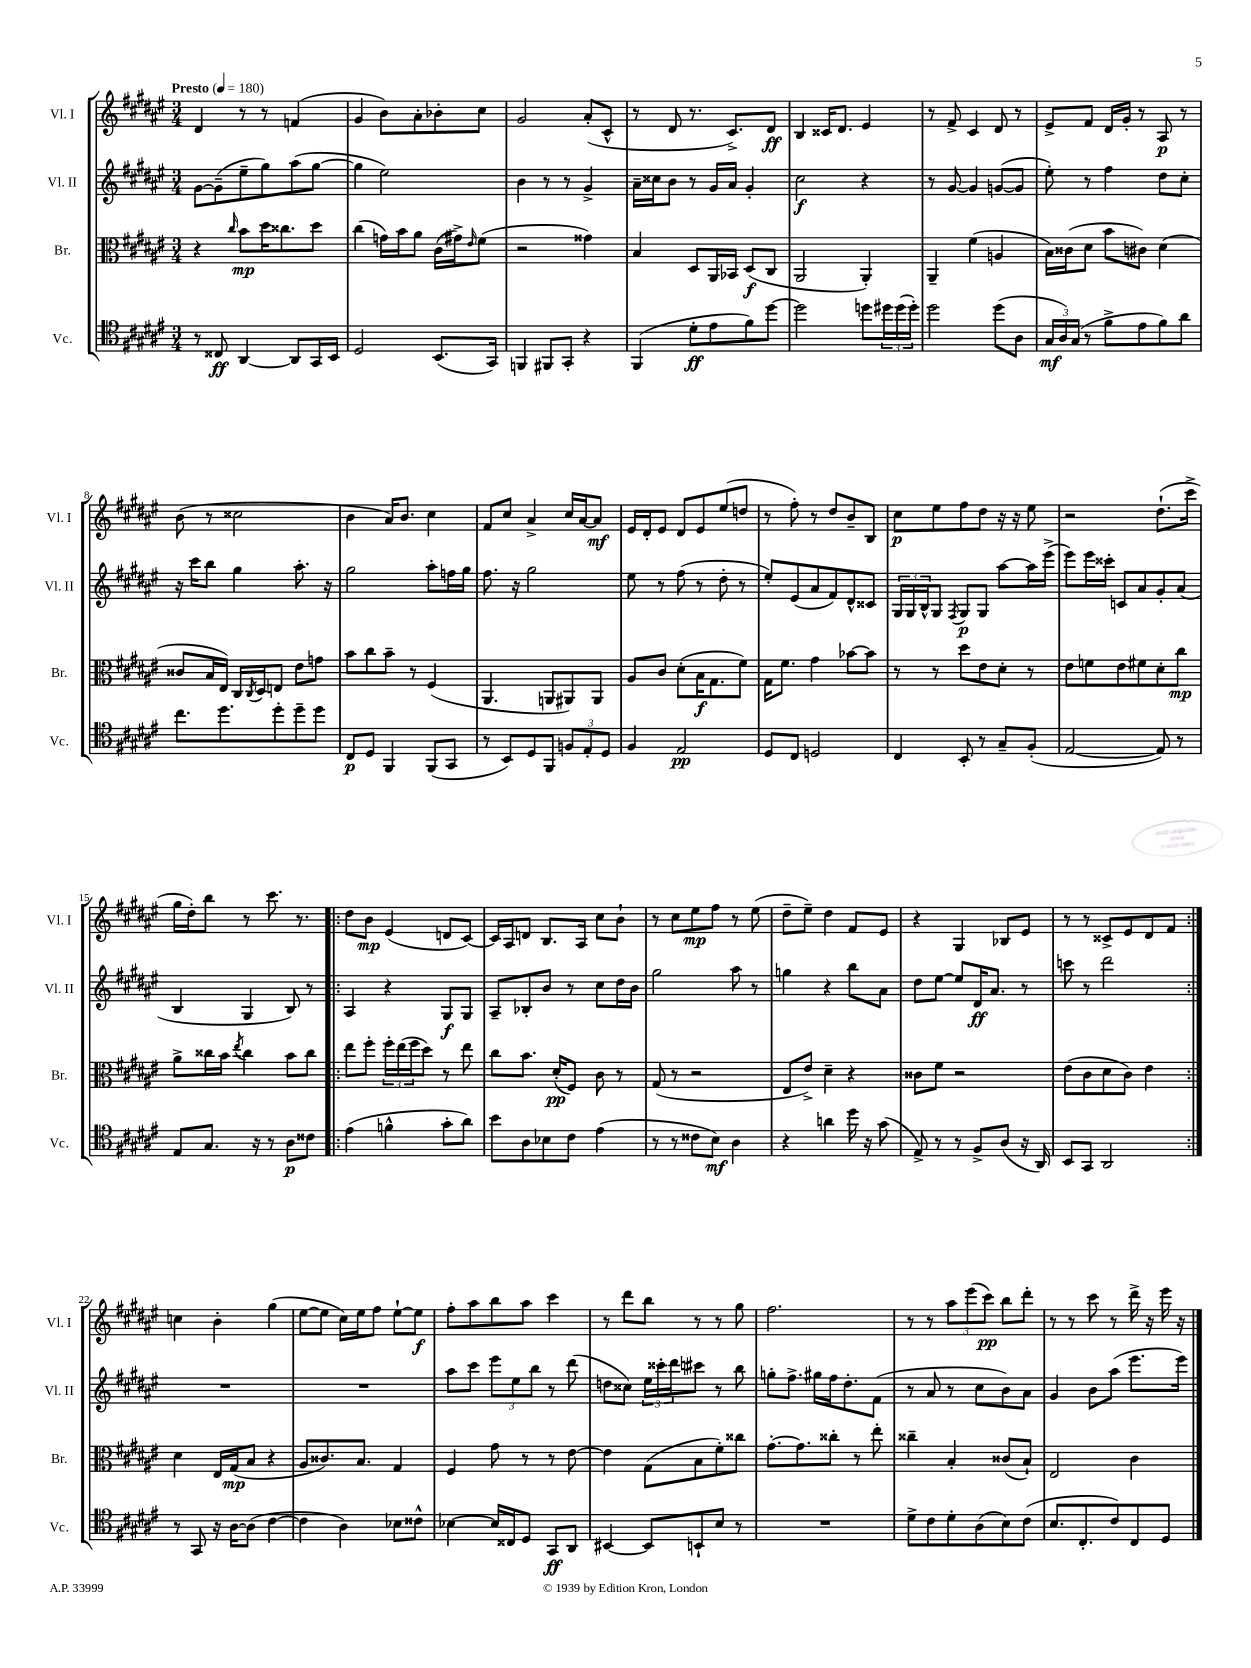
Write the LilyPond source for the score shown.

<<
\new StaffGroup <<
\new Staff = "s0" \with { instrumentName = "Vl. I" shortInstrumentName = "Vl. I" } {
    \clef treble \key fis \major \numericTimeSignature \time 3/4 \tempo "Presto" 4 = 180
    dis'4 r8 r8 f'4( |
    gis'4 b'8) ais'8-. bes'8-. cis''8 |
    gis'2 ais'8-.( cis'8-^ |
    r8 dis'8 r8. cis'8.->) dis'8\ff |
    b4 cisis'16 dis'8. eis'4 |
    r8 fis'8-> cis'4 dis'8 r8 |
    eis'8-> fis'8 dis'16 gis'16-. r8 ais8\p r8 |
    b'8( r8 cisis''2 |
    b'4 ais'16) b'8. cis''4 |
    fis'8 cis''8 ais'4-> cis''16 ais'16~ ais'8\mf |
    eis'16 dis'16-. eis'8 dis'8 eis'8 eis''8( d''8 |
    r8 fis''8-.) r8 dis''8 b'8-- b8 |
    cis''8\p eis''8 fis''8 dis''8 r16 r16 eis''8 |
    r2 dis''8.-!( cis'''16-> |
    gis''16 dis''16-.) b''8 r8 cis'''8. r8. |
    \repeat volta 2 { dis''8 b'8\mp eis'4( d'8 cis'8~) |
    cis'16 ais16 d'8 b8. ais16 cis''8 b'8-! |
    r8 cis''8 eis''8\mp fis''8 r8 eis''8( |
    dis''8-- eis''8--) dis''4 fis'8 eis'8 |
    r4 gis4 bes8 eis'8 |
    r8 r8 cisis'8-> eis'8 dis'8 fis'8 | }
    c''4 b'4-. gis''4( |
    eis''8~ eis''8 cis''16) eis''16 fis''8 eis''8~-! eis''8\f |
    fis''8-. ais''8 b''8 ais''8 cis'''4 |
    r8 dis'''8 b''8 r8 r8 gis''8 |
    fis''2. |
    r8 r8 \tuplet 3/2 { ais''8 eis'''8( cis'''8\pp) } b''8 dis'''8-. |
    r8 r8 cis'''8 r8 dis'''16-> r16 eis'''16 r16 \bar "|." |
}
\new Staff = "s1" \with { instrumentName = "Vl. II" shortInstrumentName = "Vl. II" } {
    \clef treble \key fis \major \numericTimeSignature \time 3/4
    gis'8~ gis'8--( eis''8-- gis''8) ais''8( gis''8~ |
    gis''4 eis''2) |
    b'4 r8 r8 gis'4-> |
    ais'16-- cisis''16 b'8 r8 gis'16 ais'16 gis'4-. |
    cis''2\f r4 |
    r8 gis'8~ gis'4 g'8~( g'8 |
    eis''8-.) r8 fis''4 dis''8 cis''8-. |
    r16 cis'''16 b''8 gis''4 ais''8.-. r16 |
    gis''2 ais''8-. f''16 gis''16 |
    fis''8. r16 gis''2 |
    eis''8 r8 fis''8( r8 dis''8-. r8 |
    eis''8-.) eis'8( ais'8 fis'8) dis'8-^ cisis'8 |
    \tuplet 3/2 { gis16 gis16 b16-^ } gis8 \acciaccatura { fis8 } gis8\p gis8 ais''8~ ais''16 eis'''16->( |
    eis'''8) eis'''16 cisis'''16-. c'8 ais'8 gis'8-. ais'8( |
    b4 gis4 b8) r8 |
    \repeat volta 2 { ais4 r4 gis8\f gis8 |
    ais8-- bes8-. b'8 r8 cis''8 dis''16 b'16 |
    gis''2 ais''8 r8 |
    g''4 r4 b''8 ais'8 |
    dis''8 eis''8~ eis''8 dis'16\ff ais'8. r8 |
    c'''8 r8 dis'''2 | }
    R2. |
    R2. |
    ais''8 cis'''8 \tuplet 3/2 { eis'''8 eis''8 b''8 } r8 dis'''8( |
    d''8 cisis''8) \tuplet 3/2 { eis''16 cisis'''16-. dis'''16 } cis'''8 r8 b''8 |
    g''8-. fis''8.-> gis''16 fis''16 dis''8.-. fis'8( |
    r8 ais'8 r8 cis''8 b'8) ais'8 |
    gis'4 b'8 ais''8( eis'''8. eis'''16) \bar "|." |
}
\new Staff = "s2" \with { instrumentName = "Br." shortInstrumentName = "Br." } {
    \clef alto \key fis \major \numericTimeSignature \time 3/4
    r4 \grace { cis''16 } b'8\mp dis''16 cisis''8. dis''8 |
    cis''4( g'16) b'16 ais'8 cis'16( gis'16->) \grace { eis'16 } fis'8( |
    r2 gisis'4) |
    b4 dis8 ais,16 bes,16 dis8\f( cis8 |
    ais,2 ais,4-.) |
    ais,4-- fis'4( a4 |
    b16) cisis'16( dis'8 b'8 cis'8) dis'4( |
    cisis'8 b16 eis16) cis16 \acciaccatura { cis8 } dis16 e8 eis'8 g'8 |
    b'8 cis''8 b'8-- r8 fis4( |
    ais,4. a,8 ais,8) ais,8 |
    ais8 cis'8 dis'8-.( b16\f gis8. fis'8) |
    gis16 fis'8. gis'4 bes'8~ bes'8 |
    r8 r8 dis''8 eis'8 dis'8-. r8 |
    eis'8 f'8 eis'8 fis'8 dis'8-. cis''8\mp |
    ais'8-> cisis''16 b'16 \acciaccatura { eis''8 } cisis''4 b'8 cisis''8 |
    \repeat volta 2 { eis''8 fis''8-. \tuplet 3/2 { fis''16-. eis''16( fis''16 } dis''8) r8 eis''8 |
    cis''8 b'8. dis'16-.\pp( fis8) cis'8 r8 |
    gis8( r8 r2 |
    eis8 eis'8->) dis'4-- r4 |
    cisis'8 fis'8 r2 |
    eis'8( cis'8 dis'8 cis'8) eis'4 | }
    dis'4 eis16 gis16\mp( b8 r4 |
    ais8 cisis'8.) b8. gis4 |
    fis4 gis'8 r8 r8 eis'8~ |
    eis'4 gis8( b8 fis'8-.) cisis''8 |
    gis'8.~-. gis'8. cisis''8-. r8 eis''8-. |
    cisis''4-- b4-. cisis'8( b8-!) |
    eis2 cis'4 \bar "|." |
}
\new Staff = "s3" \with { instrumentName = "Vc." shortInstrumentName = "Vc." } {
    \clef tenor \key fis \major \numericTimeSignature \time 3/4
    r8 cisis8\ff ais,4~ ais,8 gis,16 b,16 |
    dis2 b,8.( gis,16) |
    f,4 fis,8 gis,8-. r4 |
    fis,4( dis'8-.\ff eis'8 fis'8) dis''8~ |
    dis''2 d''8 \tuplet 3/2 { dis''16 dis''16( dis''16-.) } |
    dis''2 dis''8( ais8 |
    \tuplet 3/2 { gis16\mf ais16) gis16( } r8 fis'8-> eis'8 fis'8) ais'8 |
    cis''8. dis''8. dis''8-. dis''8-- dis''8 |
    cis8\p dis8 fis,4 fis,8( gis,8 |
    r8 b,8) dis8 fis,8 \tuplet 3/2 { f8 eis8-. dis8 } |
    fis4 eis2\pp |
    dis8 cis8 d2 |
    cis4 b,8-. r8 gis8-- fis8-.( |
    eis2~ eis8) r8 |
    eis8 gis8. r16 r8 ais8\p cisis'8 |
    \repeat volta 2 { eis'4( f'4-^ gis'8-. ais'8) |
    b'8 ais8 bes8 cis'8 eis'4( |
    r8 r8 cisis'8 b8\mf) ais4 |
    r4 a'4 dis''16 r16 gis'8( |
    eis8->) r8 r8 fis8-> ais8( r16 ais,16) |
    b,8 gis,8 ais,2 | }
    r8 gis,8 r16 ais16~ ais8( cis'4~ |
    cis'4 ais4) bes8 cisis'8-^ |
    bes4~ bes16 cisis16 dis8 gis,8\ff ais,8 |
    bis,4~ bis,8 b,8-! b8 r8 |
    R2. |
    dis'8-> cis'8 dis'8-. ais8( b8) cis'8( |
    b8. cis8.-. cis'8) cis8 dis8 \bar "|." |
}
>>
>>
